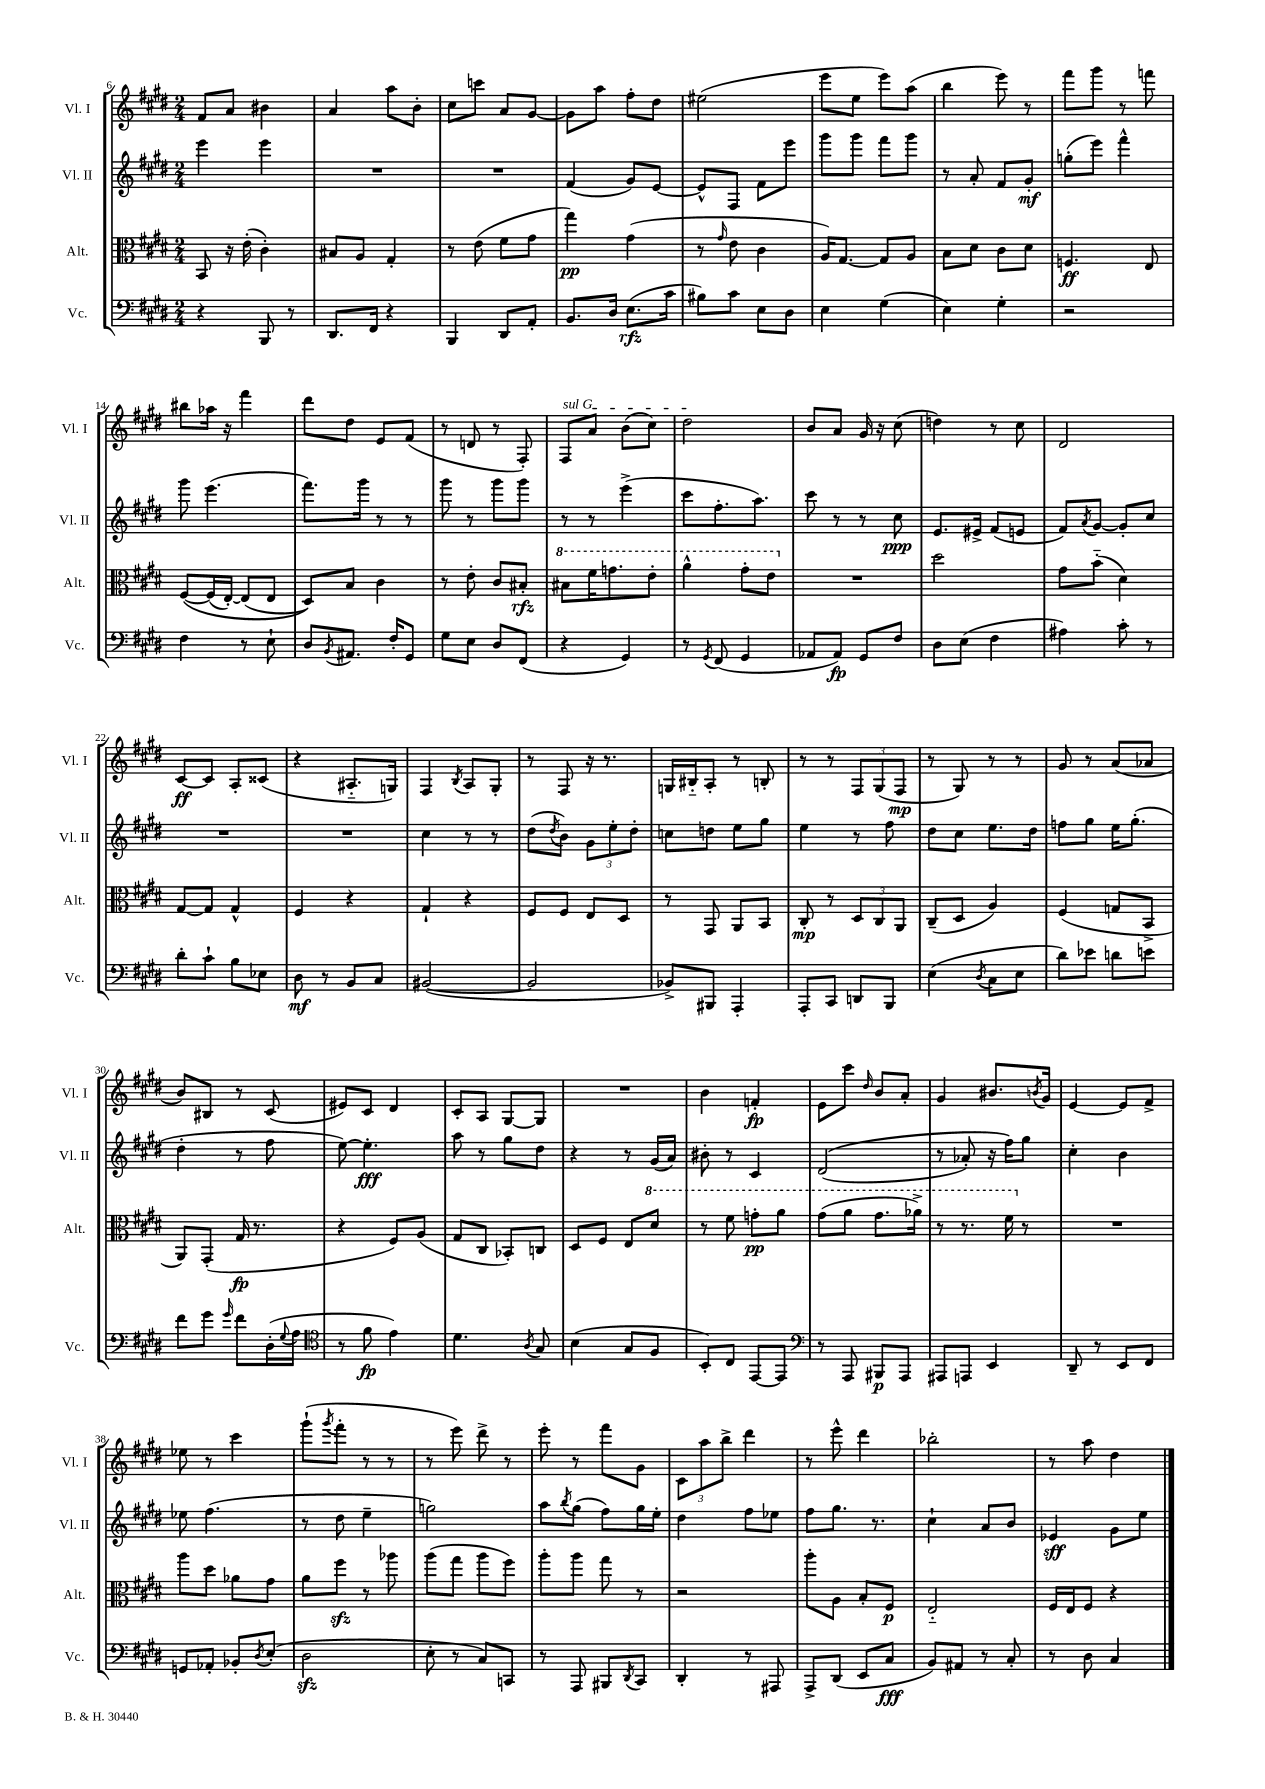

**kern	**kern	**kern	**kern
*staff4	*staff3	*staff2	*staff1
*clefF4	*clefC3	*clefG2	*clefG2
*k[f#c#g#d#]	*k[f#c#g#d#]	*k[f#c#g#d#]	*k[f#c#g#d#]
*M2/4	*M2/4	*M2/4	*M2/4
4r	8BB	4eee	8f#
.	16r	.	8a
.	(16e'	.	.
8BBB	4c#')	4eee	4b#
8r	.	.	.
=	=	=	=
8.DD#	8B#	2r	4a
.	8A	.	.
16FF#	.	.	.
4r	4G#'	.	8aa
.	.	.	8b'
=	=	=	=
4BBB	8r	2r	8cc#
.	(8e	.	8ccc
8DD#	8f#	.	8a
8AA'	8g#	.	[8g#
=	=	=	=
8.BB	4gg#)	(4f#	8g#]
.	.	.	8aa
16D#	.	.	.
(8.E	(4g#	8g#)	8ff#'
.	.	[8e	8dd#
16c#	.	.	.
=	=	=	=
8B#)	8r	8e^^]	(2ee#
.	16qqg#	.	.
8c#	8e	8F#	.
8E	4c#	8f#	.
8D#	.	8eee	.
=	=	=	=
4E	16A)	8ggg#	8eee
.	[8.G#	.	.
.	.	8ggg#	8ee
(4G#	8G#]	8fff#	8eee)
.	8A	8ggg#	(8aa
=	=	=	=
4E)	8B	8r	4bb
.	8d#	8a'	.
4G#'	8c#	8f#	8eee)
.	8d#	8g#'	8r
=	=	=	=
2r	4.F	(8gg'	8fff#
.	.	8eee)	8ggg#
.	.	4fff#^^	8r
.	8E	.	8fff
=	=	=	=
4F#	&([8F#	8ggg#	8bb#
.	(16F#]	(4.eee	16aa-
.	[16E')	.	16r
8r	(8E]	.	4fff#
8E`	8E	.	.
=	=	=	=
8D#	8D#)&)	8.fff#)	8ddd#
8qBB	.	.	.
8.AA#	8B	.	8dd#
.	.	16ggg#	.
.	4c#	8r	8e
16F#'	.	.	.
8GG#	.	8r	(8f#
=	=	=	=
8G#	8r	8ggg#	8r
8E	8e'	8r	8d
8D#	8c#	8ggg#	8r
(8FF#	8B#'	8ggg#	8F#')
=	=	=	=
4r	8b#	8r	8F#
.	16ff#	8r	8a
.	8.gg	.	.
4GG#)	.	(4eee^	(8b
.	8ee'	.	8cc#)
=	=	=	=
8r	4aa^^	8ccc#	2dd#
8qGG#	.	.	.
(8FF#	.	8.ff#'	.
4GG#	8gg#'	.	.
.	.	8.aa)	.
.	8ee	.	.
=	=	=	=
8AA-	2r	8ccc#	8b
8AA-)	.	8r	8a
8GG#	.	8r	16g#
.	.	.	16r
8F#	.	8cc#	(8cc#
=	=	=	=
8D#	2dd#	8.e	4dd)
(8E	.	.	.
.	.	16e#^	.
4F#	.	(8f#	8r
.	.	8e	8cc#
=	=	=	=
4A#)	8g#	8f#)	2d#
.	.	8qa	.
.	(8b'~	[8g#	.
8c#'	4d#)	8g#']	.
8r	.	8cc#	.
=	=	=	=
8d#'	[8G#	2r	[8c#
8c#`	8G#]	.	8c#]
8B	4G#^^	.	8A'
8E-	.	.	(8c##
=	=	=	=
8D#	4F#	2r	4r
8r	.	.	.
8BB	4r	.	8.A#'~
8C#	.	.	.
.	.	.	16G)
=	=	=	=
([2BB#	4G#`	4cc#	4F#
.	.	.	8qB
.	4r	8r	8A
.	.	8r	8G#'
=	=	=	=
2BB#]	8F#	(8dd#	8r
.	.	8qdd#	.
.	8F#	8b)	8F#
.	8E	12g#	16r
.	.	.	8.r
.	.	12ee'	.
.	8D#	.	.
.	.	12dd#'	.
=	=	=	=
8BB-^)	8r	8cc	16G
.	.	.	16B#'~
8BBB#	8GG#	8dd	8A'
4AAA'	8AA	8ee	8r
.	8BB	8gg#	8B'
=	=	=	=
8AAA'	8C#'	4ee	8r
8CC#	8r	.	8r
8DD	12D#	8r	12F#
.	12C#	.	(12G#
8BBB	.	8ff#	.
.	12AA	.	12F#
=	=	=	=
(4E	(8C#~	8dd#	8r
.	8D#	8cc#	8G#)
8qD#	.	.	.
8C#	4A)	8.ee	8r
8E	.	.	8r
.	.	16dd#	.
=	=	=	=
8d#)	(4F#	8ff	8g#
8e-	.	8gg#	8r
8d	8G	16ee	(8a
.	.	(8.gg#'	.
8e	8BB^	.	8a-
=	=	=	=
8f#	8AA)	4dd#'	8b)
8g#	(8GG#'	.	8B#
16qqg#	.	.	.
8f#	16G#	8r	8r
.	8.r	.	.
(16D#'	.	8ff#	(8c#
8qqG#	.	.	.
16A	.	.	.
=	=	=	=
*clefC4	*	*	*
8r	4r	[8ee)	8e#)
8f#	.	4.ee']	8c#
4e)	8F#)	.	4d#
.	(8A	.	.
=	=	=	=
4.d#	8G#	8aa	8c#'
.	8C#	8r	8A
.	8BB-')	8gg#	[8G#
8qA	.	.	.
8G#	8C	8dd#	8G#]
=	=	=	=
(4B	8D#	4r	2r
.	8F#	.	.
8G#	8E	8r	.
8F#	8dd#	(16g#	.
.	.	16a)	.
=	=	=	=
8BB')	8r	8b#'	4b
8C#	8ff#	8r	.
[8EE	8gg'	4c#	4f'
8EE]	8aa	.	.
=	=	=	=
*clefF4	*	*	*
8r	(8gg#	&((2d#	8e
8AAA	8aa	.	8ccc#
.	.	.	16qqdd#
8BBB#	8.gg#	.	8b
8AAA	.	.	8a'
.	16aa-^)	.	.
=	=	=	=
8AAA#	8r	8r	4g#
8AAA	8.r	8a-')	.
4EE	.	16r	8.b#
.	16ff#	16ff#&)	.
.	8r	8gg#	.
.	.	.	8qb
.	.	.	16g#
=	=	=	=
8DD#~	2r	4cc#'	[4e
8r	.	.	.
8EE	.	4b	8e]
8FF#	.	.	8f#^
=	=	=	=
8GG	8aa	8ee-	8ee-
8AA-'	8dd#	(4.ff#	8r
8BB-'	8a-	.	4ccc#
8qD#	.	.	.
(8E'	8g#	.	.
=	=	=	=
2D#	8a	8r	(8ggg#`
.	.	.	8qggg#
.	8ff#	8dd#	8fff#'
.	8r	4ee~	8r
.	8aa-	.	8r
=	=	=	=
8E'	(8aa	2gg)	8r
8r	8gg#	.	8eee)
8C#)	8aa	.	8ddd#^
8CC	8ff#)	.	8r
=	=	=	=
8r	8aa'	8aa	8eee'
.	.	8qbb	.
8AAA	8aa	(8gg#	8r
8BBB#	8gg#	8ff#)	8fff#
8qDD#	.	.	.
8CC#	8r	16gg#	8g#
.	.	16ee'	.
=	=	=	=
4DD#'	2r	4dd#	12c#
.	.	.	12aa
.	.	.	12bb^
8r	.	8ff#	4ddd#
8AAA#	.	8ee-	.
=	=	=	=
8AAA^	8aa'	8ff#	8r
(8DD#	8A	8.gg#	8eee^^
8EE	8B'	.	4ddd#
.	.	8.r	.
8C#	8F#	.	.
=	=	=	=
8BB)	2E'~	4cc#`	2bb-'
8AA#	.	.	.
8r	.	8a	.
8C#'	.	8b	.
=	=	=	=
8r	16F#	4e-	8r
.	16E	.	.
8D#	8F#	.	8aa
4C#	4r	8g#	4dd#
.	.	8ee	.
==	==	==	==
*-	*-	*-	*-
